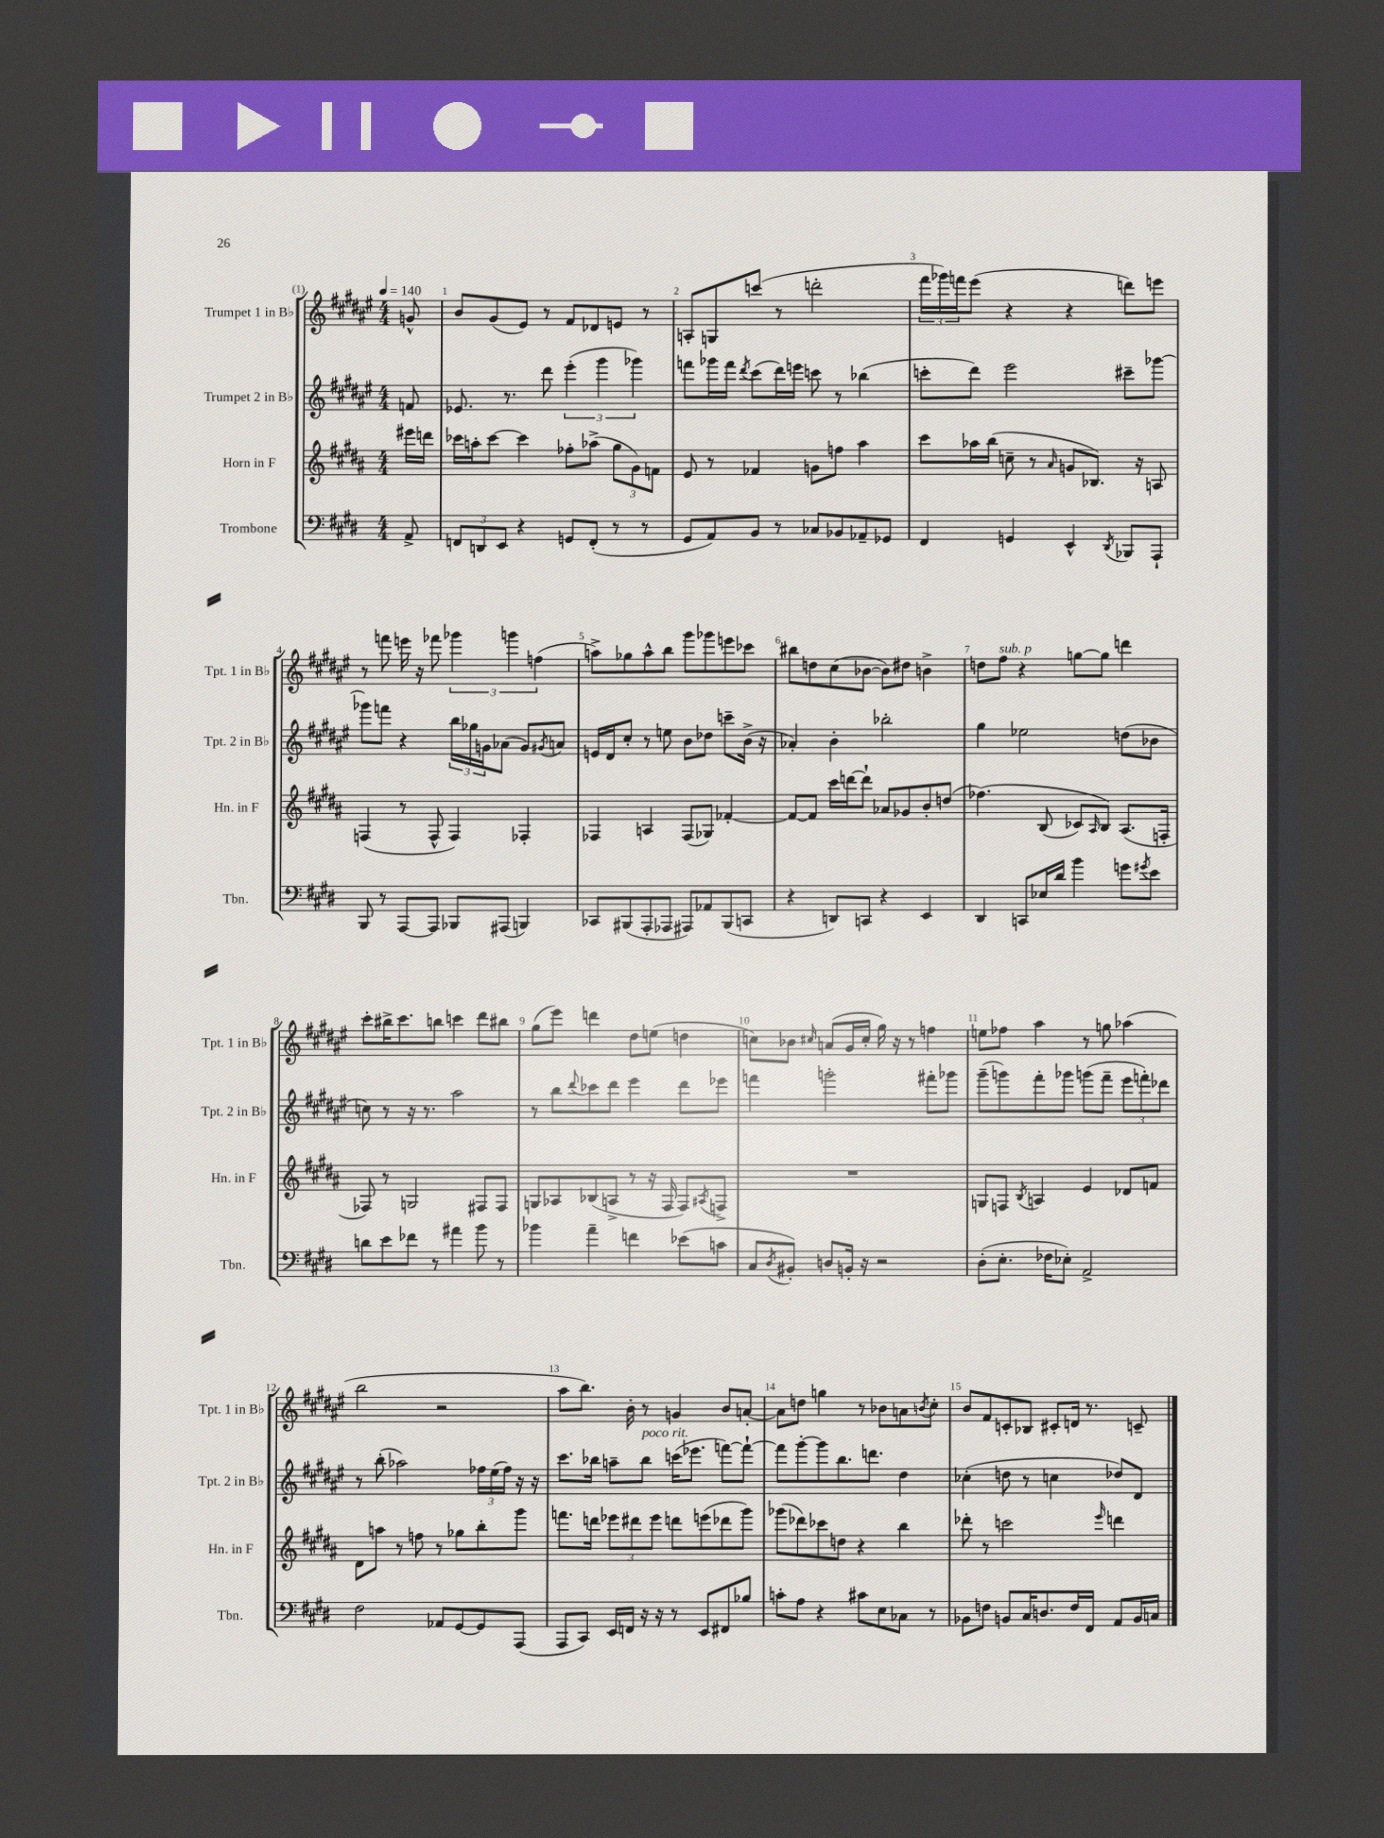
<<
\new StaffGroup <<
\new Staff = "s0" \with { instrumentName = "Trumpet 1 in Bb" shortInstrumentName = "Tpt. 1 in Bb" } {
    \clef treble \key fis \major \numericTimeSignature \time 4/4 \partial 8 \tempo 4 = 140
    g'8-^ |
    b'8 gis'8( eis'8) r8 fis'8 des'8 e'8 r8 |
    a8-. g8 c'''8( r8 d'''2-. |
    \tuplet 3/2 { fis'''16 ges'''16) f'''16 } eis'''8( r4 r4 d'''8) e'''8 |
    r8 f'''8 e'''16 r16 fes'''8 \tuplet 3/2 { ges'''4 g'''4 f''4( } |
    a''8->) ges''8 a''8-^ b''8 gis'''8 ges'''8 e'''8 ces'''8 |
    bis''8 d''8 cis''8( bes'8~ bes'8) dis''8 b'4-> |
    d''8 fis''8^\markup { \italic "sub. p" } r4 g''8~ g''8 d'''4 |
    cis'''8-. bis''16-> cis'''8. b''8 c'''4 dis'''8 bis''8 |
    gis''8( eis'''8) d'''4 dis''8 e''8( d''4 |
    c''8) bes'8 \grace { cis''16 } a'8( gis'16 cis''16-. gis''16) r16 r8 f''4 |
    e''8 fes''8 ais''4 r8 g''8 aes''4( |
    b''2 r2 |
    ais''8 b''8.) b'16-. r8 g'4 b'8 a'8~-. |
    a'8 d''8 g''4 r8 bes'8 a'8 \acciaccatura { b'8 } cis''8-. |
    b'8 fis'8 c'8-. bes8 cis'8-. d'16 r8. c'8-- \bar "|." |
}
\new Staff = "s1" \with { instrumentName = "Trumpet 2 in Bb" shortInstrumentName = "Tpt. 2 in Bb" } {
    \clef treble \key fis \major \numericTimeSignature \time 4/4 \partial 8
    f'8 |
    ees'8. r8. dis'''8 \tuplet 3/2 { eis'''4-.( gis'''4 ges'''4) } |
    f'''8 ges'''16 f'''16 \acciaccatura { dis'''8 } cis'''8( dis'''16) e'''16 c'''8 r8 bes''4( |
    c'''8-. dis'''8) eis'''2 cis'''8-- ges'''8~ |
    ges'''8 f'''8 r4 \tuplet 3/2 { b''16 ges''16 g'16 } aes'8( g'8) \acciaccatura { gis'8 } a'8 |
    e'16 dis'16 cis''8-. r8 e''8 b'8 des''8 c'''8-- b'16->( r16 |
    aes'4-.) b'4-. bes''2-. |
    gis''4 ees''2 d''8( bes'8 |
    c''8) r8 r16 r8. ais''2 |
    r8 b''8 \appoggiatura { dis'''8 } ces'''8 dis'''8 eis'''4 dis'''8 ees'''8 |
    f'''4 g'''2-. fis'''8-. ges'''8 |
    gis'''8--( g'''8) fis'''8-. ges'''8 g'''8( fis'''8-- \tuplet 3/2 { eis'''8 f'''8-.) des'''8 } |
    r8 b''8-.( aes''2) \tuplet 3/2 { fes''16 eis''16( fes''16) } r16 r16 |
    cis'''8. bes''16 a''8-- bes''8^\markup { \italic "poco rit." } c'''16( ees'''8. f'''8~) f'''8~-! |
    f'''8 gis'''8~-. gis'''8 b''8. d'''8. dis''4 |
    ces''4-.( d''8 r8 c''4 des''8) dis'8 \bar "|." |
}
\new Staff = "s2" \with { instrumentName = "Horn in F" shortInstrumentName = "Hn. in F" } {
    \clef treble \key b \major \numericTimeSignature \time 4/4 \partial 8
    eis'''16 d'''16 |
    ces'''16 a''16-. ces'''8~ ces'''4 fes''8-. aes''8->( \tuplet 3/2 { gis''8 gis'8) f'8 } |
    e'8 r8 fes'4 g'8 f''8 ais''4 |
    cis'''8 aes''16 b''16( c''8-- r8 \grace { ais'16 } g'8 bes8.) r16 a8 |
    f4( r8 f8-^ f4) fes4-. |
    fes4 a4 fes8( ges8) fes'4~-. |
    fes'8~ fes'8 cis'''16 d'''16~ d'''8-! aes'8 ges'8 b'8-. d''8( |
    fes''4.)\( b8( ces'8) \grace { ais16 } b8\) ais8.( f16-. |
    fes8) r8 g2 fis8 fis8 |
    g8 aes8 bes8( a8-> r8 r16 fis16 fis8) \acciaccatura { ais8 } f8-> |
    R1 |
    g8 f8 \acciaccatura { b8 } a4 e'4 des'8 f'8 |
    dis'8 a''8 r8 f''8 r8 ges''8 b''8-. gis'''8 |
    f'''8. d'''16 \tuplet 3/2 { ees'''8 dis'''8 ees'''8 } d'''8 e'''8( des'''8 gis'''8) |
    ges'''8( des'''8) ces'''8 d''8 r4 b''4 |
    des'''8-. r8 c'''2 \grace { e'''16 } d'''4 \bar "|." |
}
\new Staff = "s3" \with { instrumentName = "Trombone" shortInstrumentName = "Tbn." } {
    \clef bass \key e \major \numericTimeSignature \time 4/4 \partial 8
    a,8-> |
    \tuplet 3/2 { f,8 d,8 e,8 } r4 g,8 f,8-.( r8 r8 |
    gis,8 a,8) b,8 r8 ces8 bes,8 aes,8-- ges,8 |
    fis,4 g,4 e,4-^ \acciaccatura { dis,8 } bes,,8 a,,8-! |
    b,,8 r8 a,,8~ a,,8 bes,,8 ais,,8( b,,4) |
    ces,8 bis,,8( a,,8-. aes,,8 ais,,8) aes,8 bis,,8( c,8 |
    r4 d,8) c,8 r4 e,4 |
    dis,4 c,8 ees16 dis'16 b'4 g'8 \acciaccatura { gis'8 } e'8 |
    d'8 e'8 fes'8 r8 ais'4 b'8 r8 |
    bes'4 a'4-- f'4 ees'8( c'8 |
    cis8 \acciaccatura { dis8 } bis,8-.) d8 b,16-. r16 r2 |
    dis8-.( e8.-. fes16 ees8-.) a,2-> |
    fis2 aes,8 gis,8~ gis,8 a,,8( |
    a,,8 cis,8) e,16 f,16 r16 r16 r8 e,8 fis,8 bes8 |
    c'8-. a8 r4 cis'8 e8 ces8 r8 |
    bes,8 f8 b,8 cis16 d8. f16 fis,16 a,8 b,16 c16 \bar "|." |
}
>>
>>
\layout { \context { \Score \override BarNumber.break-visibility = ##(#f #t #t) barNumberVisibility = #all-bar-numbers-visible } }
